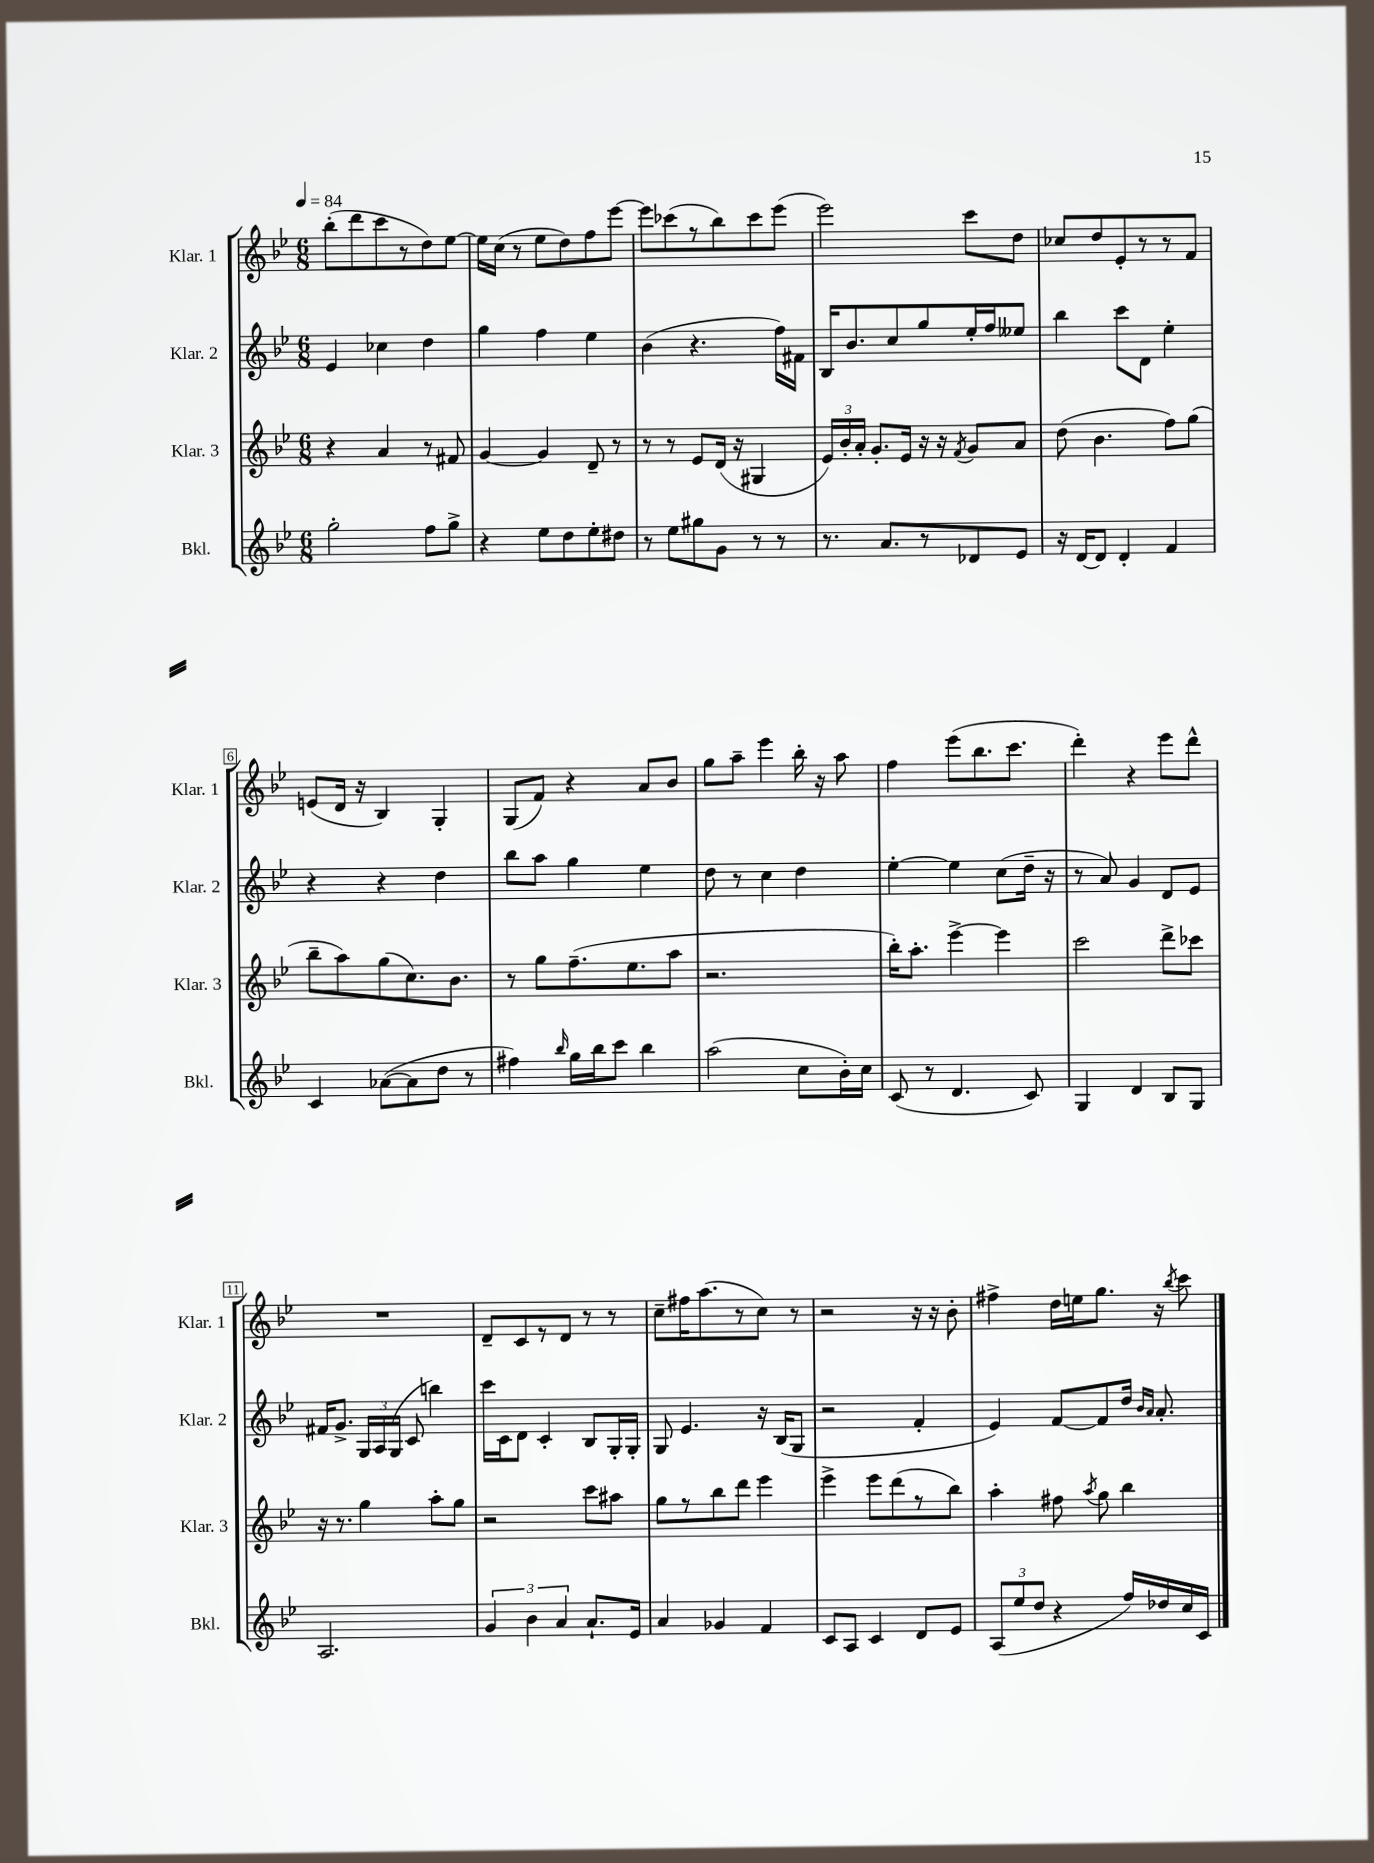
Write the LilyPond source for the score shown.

<<
\new StaffGroup <<
\new Staff = "s0" \with { instrumentName = "Klar. 1" shortInstrumentName = "Klar. 1" } {
    \clef treble \key bes \major \numericTimeSignature \time 6/8 \tempo 4 = 84
    \autoBeamOff bes''8[-.( d'''8 c'''8 r8 d''8) ees''8]~ |
    ees''16[ c''16]( r8 ees''8[ d''8) f''8 ees'''8]~ |
    ees'''8[ ces'''8( r8 bes''8) ces'''8 ees'''8]( |
    ees'''2) c'''8[ d''8] |
    ces''8[ d''8 ees'8-. r8 r8 f'8] |
    e'8[( d'16] r16 bes4) g4-. |
    g8[( f'8]) r4 a'8[ bes'8] |
    g''8[ a''8]-- ees'''4 bes''16-. r16 a''8 |
    f''4 ees'''8[( bes''8. c'''8.] |
    d'''4-.) r4 ees'''8[ d'''8]-^ |
    R2. |
    d'8[-- c'8 r8 d'8] r8 r8 |
    c''8[-- fis''16 a''8.( r8 c''8]) r8 |
    r2 r16 r16 bes'8-. |
    fis''4-> d''16[ e''16 g''8.] r16 \acciaccatura { bes''8 } c'''8 \bar "|." |
}
\new Staff = "s1" \with { instrumentName = "Klar. 2" shortInstrumentName = "Klar. 2" } {
    \clef treble \key bes \major \numericTimeSignature \time 6/8
    \autoBeamOff ees'4 ces''4 d''4 |
    g''4 f''4 ees''4 |
    bes'4( r4. f''16[) fis'16] |
    bes16[ bes'8. c''8 g''8 ees''16-. f''16 eeses''8] |
    bes''4 c'''8[ d'8] ees''4-. |
    r4 r4 d''4 |
    bes''8[ a''8] g''4 ees''4 |
    d''8 r8 c''4 d''4 |
    ees''4~-. ees''4 c''8[( d''16]-- r16 |
    r8 a'8) g'4 d'8[ ees'8] |
    fis'16[ g'8.]-> \tuplet 3/2 { g16[ a16 g16]( } c'8 b''4) |
    c'''16[ c'16 d'8] c'4-. bes8[ g16-. g16]-. |
    g8 ees'4. r16 bes16[( g8] |
    r2 f'4-. |
    ees'4) f'8[~ f'8 d''16] \grace { bes'16[ a'16] } a'8.-. \bar "|." |
}
\new Staff = "s2" \with { instrumentName = "Klar. 3" shortInstrumentName = "Klar. 3" } {
    \clef treble \key bes \major \numericTimeSignature \time 6/8
    \autoBeamOff r4 a'4 r8 fis'8 |
    g'4~ g'4 d'8-- r8 |
    r8 r8 ees'8[ d'16]( r16 gis4 |
    \tuplet 3/2 { ees'16[) bes'16-. a'16]-. } g'8.[-. ees'16] r16 r16 \acciaccatura { f'8 } g'8[ a'8] |
    d''8( bes'4. f''8[) g''8]( |
    bes''8[-- a''8) g''8( c''8.) bes'8.] |
    r8 g''8[ f''8.--( ees''8. a''8] |
    r2. |
    bes''16[-.) a''8.]-. ees'''4~-> ees'''4 |
    c'''2 d'''8[-> ces'''8] |
    r16 r8. g''4 a''8[-. g''8] |
    r2 c'''8[ ais''8] |
    g''8[ r8 bes''8 d'''8] ees'''4 |
    ees'''4-> ees'''8[ d'''8( r8 bes''8]) |
    a''4-. fis''8 \acciaccatura { a''8 } g''8 bes''4 \bar "|." |
}
\new Staff = "s3" \with { instrumentName = "Bkl." shortInstrumentName = "Bkl." } {
    \clef treble \key bes \major \numericTimeSignature \time 6/8
    \autoBeamOff g''2-. f''8[ g''8]-> |
    r4 ees''8[ d''8 ees''8-. dis''8] |
    r8 ees''8[ gis''8 g'8] r8 r8 |
    r8. a'8.[ r8 des'8 ees'8] |
    r16 d'16[~ d'8] d'4-. f'4 |
    c'4 aes'8[~( aes'8 d''8] r8 |
    fis''4) \grace { bes''16 } g''16[ bes''16 c'''8] bes''4 |
    a''2( c''8[ bes'16-.) c''16] |
    c'8( r8 d'4. c'8) |
    g4 d'4 bes8[ g8] |
    a2. |
    \tuplet 3/2 { g'4 bes'4 a'4 } a'8.[-! ees'16] |
    a'4 ges'4 f'4 |
    c'8[ a8] c'4 d'8[ ees'8] |
    \tuplet 3/2 { a8[( ees''8 d''8] } r4 f''16[) des''16 c''16 c'16] \bar "|." |
}
>>
>>
\layout { \context { \Score \override BarNumber.stencil = #(make-stencil-boxer 0.1 0.3 ly:text-interface::print) } }
